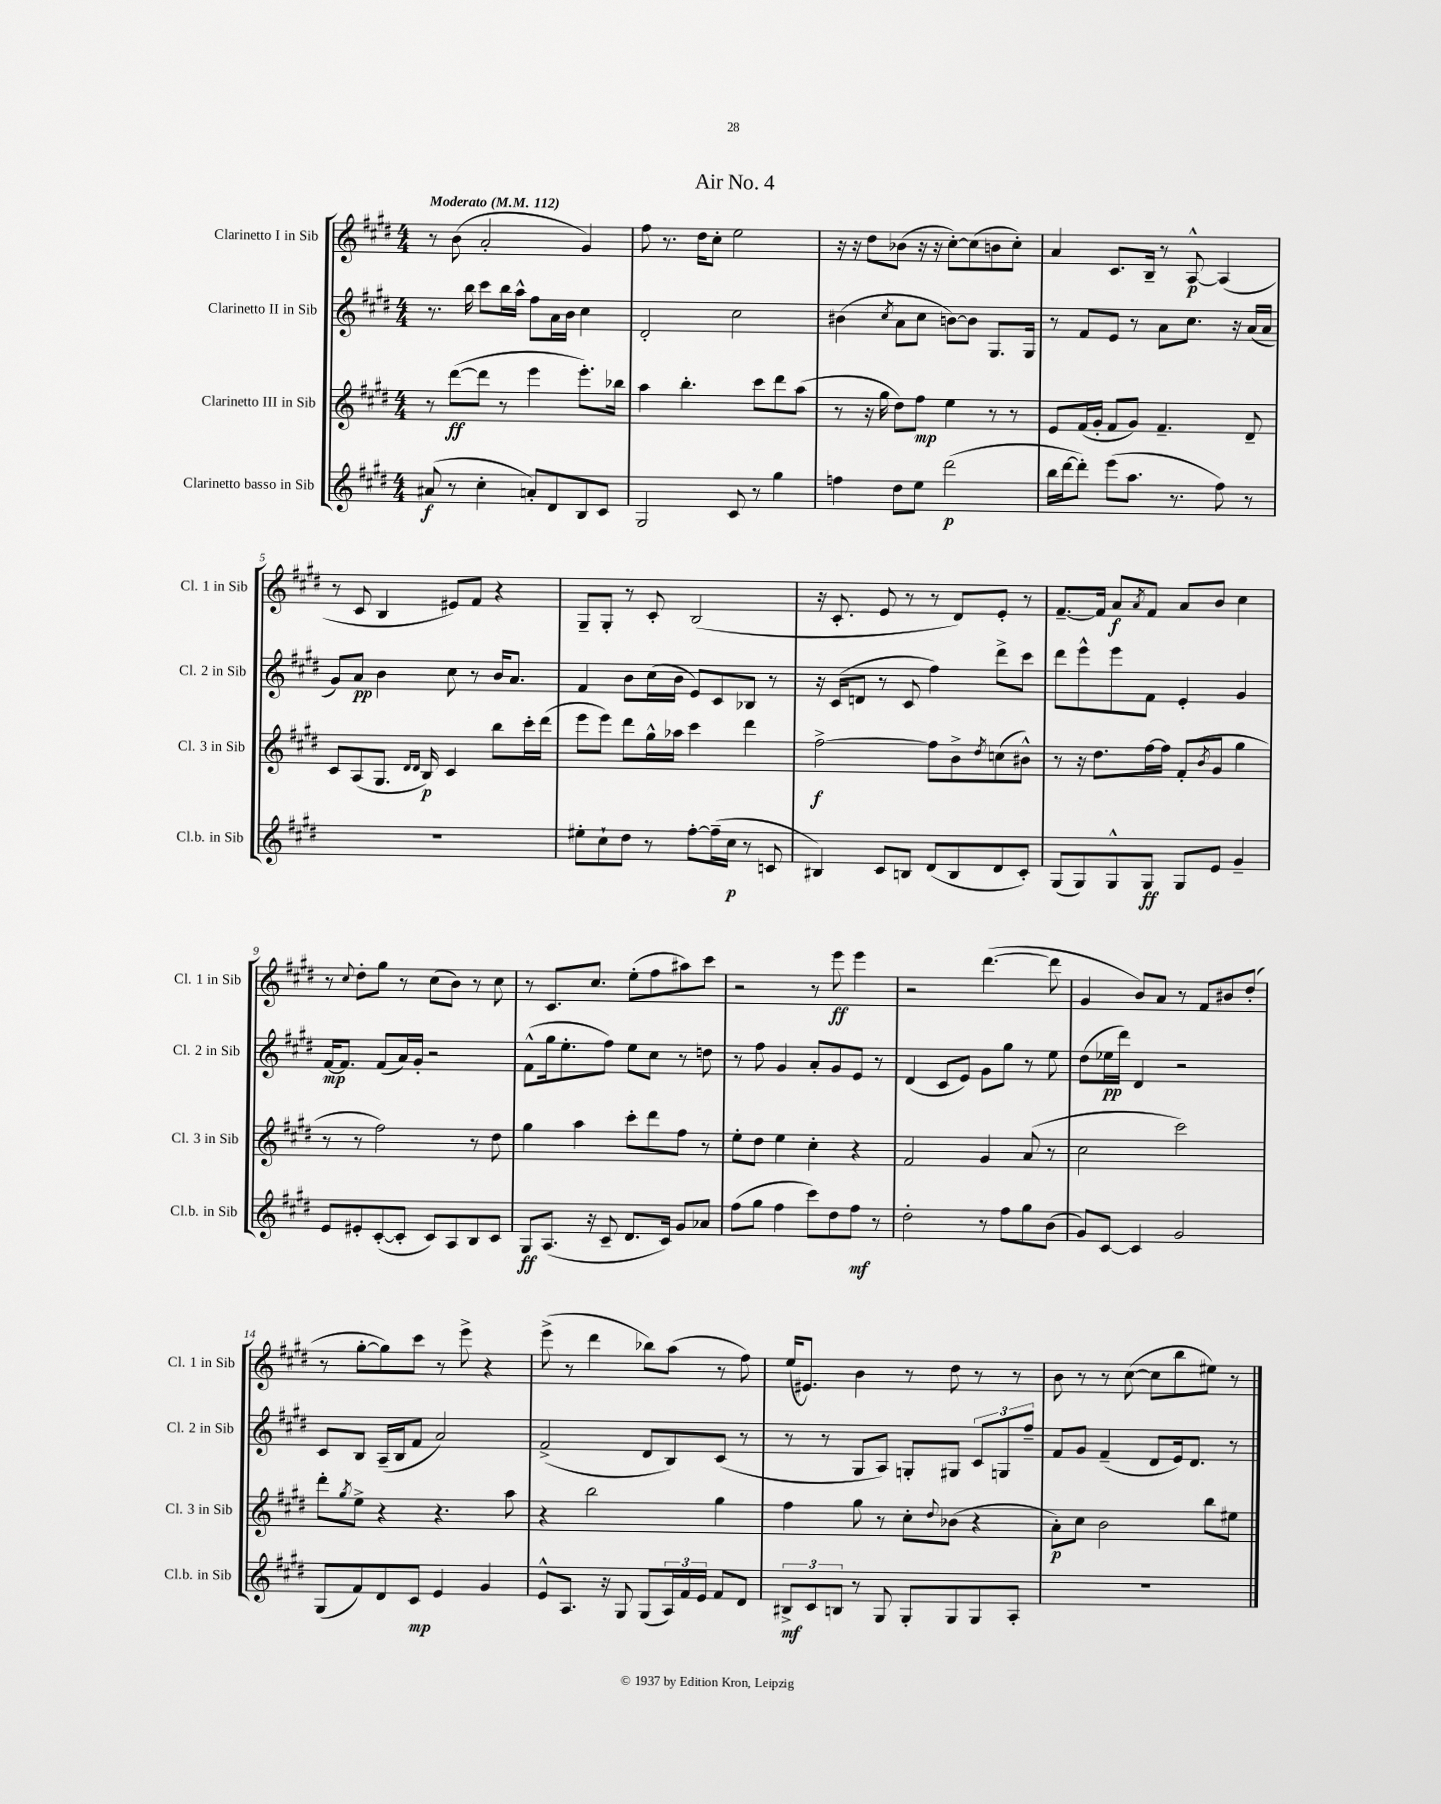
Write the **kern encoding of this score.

**kern	**dynam	**kern	**dynam	**kern	**dynam	**kern	**dynam
*part4	*part4	*part3	*part3	*part2	*part2	*part1	*part1
*staff4	*staff4	*staff3	*staff3	*staff2	*staff2	*staff1	*staff1
*I"Clarinetto basso in Sib	*	*I"Clarinetto III in Sib	*	*I"Clarinetto II in Sib	*	*I"Clarinetto I in Sib	*
*I'Cl.b. in Sib	*	*I'Cl. 3 in Sib	*	*I'Cl. 2 in Sib	*	*I'Cl. 1 in Sib	*
*clefG2	*	*clefG2	*	*clefG2	*	*clefG2	*
*k[f#c#g#d#]	*	*k[f#c#g#d#]	*	*k[f#c#g#d#]	*	*k[f#c#g#d#]	*
*M4/4	*	*M4/4	*	*M4/4	*	*M4/4	*
*MM112	*	*MM112	*	*MM112	*	*MM112	*
=1	=1	=1	=1	=1	=1	=1	=1
!	!	!	!	!	!	!LO:TX:a:B:t=Moderato	!
(8a#X/	f	8r	.	8.r	.	8r	.
8r	.	([8ddd#\L	ff	.	.	(8b\	.
.	.	.	.	16bb\	.	.	.
4cc#'\	.	8ddd#\J]	.	8ccc#\L	.	2a'/	.
.	.	8r	.	16bb\L	.	.	.
.	.	.	.	16aa^^\JJ	.	.	.
8an'/L)	.	4eee\	.	8ff#\L	.	.	.
8d#/	.	.	.	16a\L	.	.	.
.	.	.	.	16b\JJ	.	.	.
8B/	.	8.eee'\L)	.	4cc#\	.	4g#/)	.
8c#/J	.	.	.	.	.	.	.
.	.	16bb-X\Jk	.	.	.	.	.
=2	=2	=2	=2	=2	=2	=2	=2
2G#/	.	4aa\	.	2d#'/	.	8ff#\	.
.	.	.	.	.	.	8.r	.
.	.	4.bb'\	.	.	.	.	.
.	.	.	.	.	.	16dd#\KL	.
.	.	.	.	.	.	8cc#'\J	.
8c#/	.	.	.	2cc#\	.	2ee\	.
8r	.	8ccc#\L	.	.	.	.	.
4gg#\	.	8ddd#\	.	.	.	.	.
.	.	(8aa\J	.	.	.	.	.
=3	=3	=3	=3	=3	=3	=3	=3
4ffn\	.	8r	.	(4b#X\	.	16r	.
.	.	.	.	.	.	16r	.
.	.	16r	.	.	.	8dd#\L	.
.	.	16gg#\	.	.	.	.	.
.	.	.	.	8qcc#/	.	.	.
8dd#\L	.	8dd#\L)	.	8a\L	.	(8b-X\J	.
8ee\J	.	8ff#\J	mp	8cc#\J	.	16r	.
.	.	.	.	.	.	16r	.
(2ddd#\	p	4ee\	.	[8bn\L)	.	[8cc#'\L)	.
.	.	.	.	8b\J]	.	(8cc#\]	.
.	.	8r	.	8.G#/L	.	8bn\	.
.	.	8r	.	.	.	8cc#'\J)	.
.	.	.	.	16G#/Jk	.	.	.
=4	=4	=4	=4	=4	=4	=4	=4
16bb\LL	.	8e/L	.	8r	.	4a/	.
[16ddd#\J	.	.	.	.	.	.	.
8ddd#'\J])	.	(16f#/L	.	8f#/L	.	.	.
.	.	16g#'/JJ	.	.	.	.	.
(8eee\L	.	8f#/L	.	8e/J	.	8.c#/L	.
8.aa\J	.	8g#/J)	.	8r	.	.	.
.	.	.	.	.	.	16B~/Jk	.
.	.	4.f#~/	.	8a\L	.	8r	.
8.r	.	.	.	.	.	.	.
.	.	.	.	8.cc#\J	.	[8A^^/	p
8ff#\)	.	.	.	.	.	(4A/]	.
.	.	.	.	16r	.	.	.
8r	.	8d#~/	.	(16a/LL	.	.	.
.	.	.	.	16a/JJ	.	.	.
!!LO:LB:g=z
=5	=5	=5	=5	=5	=5	=5	=5
1r	.	8c#/L	.	8g#/L)	.	8r	.
.	.	(8A/	.	8a/J	pp	8c#/	.
.	.	8.G#/J	.	4b\	.	4B/	.
.	.	16qqd#/LL	.	.	.	.	.
.	.	16qqd#/JJ	.	.	.	.	.
.	.	16B/)	p	.	.	.	.
.	.	4c#/	.	8cc#\	.	8e#X/L)	.
.	.	.	.	8r	.	8f#/J	.
.	.	8bb\L	.	16b/KL	.	4r	.
.	.	.	.	8.a/J	.	.	.
.	.	16ccc#'\L	.	.	.	.	.
.	.	(16ddd#\JJ	.	.	.	.	.
=6	=6	=6	=6	=6	=6	=6	=6
8ee#X'\L	.	8eee\L	.	4f#/	.	8G#~/L	.
8cc#`\	.	8eee\J)	.	.	.	8G#'/J	.
8dd#\J	.	8ddd#\L	.	8b\L	.	8r	.
8r	.	16gg#^^\L	.	(16cc#\L	.	8c#'/	.
.	.	16aa-X\JJ	.	16b\JJ	.	.	.
[8ff#'\L	.	4ccc#\	.	8e/L)	.	(2B/	.
(16ff#~\L]	.	.	.	8c#/	.	.	.
16cc#\JJ	p	.	.	.	.	.	.
8r	.	4ddd#\	.	8B-X/J	.	.	.
8cn/	.	.	.	8r	.	.	.
=7	=7	=7	=7	=7	=7	=7	=7
4B#X/)	.	[2ff#^\	f	16r	.	16r	.
.	.	.	.	(16c#/KL	.	8.c#'/	.
.	.	.	.	8dn/J	.	.	.
8c#/L	.	.	.	8r	.	8e/	.
8Bn/J	.	.	.	8c#/	.	8r	.
(8d#/L	.	8ff#\L]	.	4ff#\)	.	8r	.
8B/	.	8b^\	.	.	.	8d#/L)	.
.	.	8qdd#/	.	.	.	.	.
8d#/	.	(8ccn\	.	8ddd#^\L	.	8e'/J	.
8c#'/J)	.	8b#X^^\J)	.	8ccc#\J	.	8r	.
=8	=8	=8	=8	=8	=8	=8	=8
(8G#/L	.	8r	.	8ddd#\L	.	[8.f#~/L	.
8G#/)	.	16r	.	8eee^^\	.	.	.
.	.	8.dd#\L	.	.	.	16f#/Jk]	.
8G#^^/	.	.	.	8eee\	.	8a/L	f
.	.	.	.	.	.	8qa/	.
8G#/J	ff	[16ff#\L	.	8f#\J	.	8f#/J	.
.	.	16ff#\JJ]	.	.	.	.	.
8G#/L	.	(8f#'/L	.	4e'/	.	8a/L	.
.	.	8qb/	.	.	.	.	.
8e/J	.	8g#/J	.	.	.	8b/J	.
4g#~/	.	4gg#\	.	4g#/	.	4cc#\	.
!!LO:LB:g=z
=9	=9	=9	=9	=9	=9	=9	=9
8e/L	.	8r	.	[16f#/KL	mp	8r	.
.	.	.	.	8.f#/J]	.	.	.
.	.	.	.	.	.	8qqcc#/	.
8e#X'/	.	8r	.	.	.	8dd#'\L	.
([8c#'/	.	2ff#\)	.	(8f#/L	.	8gg#\J	.
8c#'/J]	.	.	.	16a/L)	.	8r	.
.	.	.	.	16g#'/JJ	.	.	.
8c#/L)	.	.	.	2r	.	(8cc#\L	.
8A/	.	.	.	.	.	8b\J)	.
8B/	.	8r	.	.	.	8r	.
8c#/J	.	8dd#\	.	.	.	8cc#\	.
=10	=10	=10	=10	=10	=10	=10	=10
8G#/L	ff	4gg#\	.	(8f#^^\L	.	8r	.
(8.A/J	.	.	.	16gg#\k	.	8.c#/L	.
.	.	.	.	8.ee'\	.	.	.
.	.	4aa\	.	.	.	.	.
16r	.	.	.	.	.	8.cc#/J	.
8c#~/	.	.	.	8ff#\J)	.	.	.
8.d#/L	.	8ccc#'\L	.	8ee\L	.	(8ee'\L	.
.	.	8ddd#\	.	8cc#\J	.	8ff#\	.
16c#/Jk)	.	.	.	.	.	.	.
8g#/L	.	8ff#\J	.	8r	.	8aa#X\)	.
8a-X/J	.	8r	.	8ddn\	.	8ccc#\J	.
=11	=11	=11	=11	=11	=11	=11	=11
(8ff#\L	.	8ee'\L	.	8r	.	2r	.
8gg#\J	.	8dd#\J	.	8ff#\	.	.	.
4ff#\	.	4ee\	.	4g#/	.	.	.
8ccc#\L)	.	4cc#'\	.	8a'/L	.	8r	.
8dd#\	.	.	.	8g#/	.	8eee\	ff
8ff#\J	mf	4r	.	8e/J	.	4eee\	.
8r	.	.	.	8r	.	.	.
=12	=12	=12	=12	=12	=12	=12	=12
2dd#'\	.	2f#/	.	(4d#/	.	2r	.
.	.	.	.	8c#/L	.	.	.
.	.	.	.	8e/J)	.	.	.
8r	.	4g#/	.	8g#\L	.	([4.ddd#\	.
8ff#\L	.	.	.	8gg#\J	.	.	.
8gg#\	.	(8a/	.	8r	.	.	.
(8b\J	.	8r	.	8ee\	.	8ddd#\]	.
=13	=13	=13	=13	=13	=13	=13	=13
8g#/L)	.	2cc#\	.	(8dd#\L	.	4g#/	.
[8c#/J	.	.	.	16ee-X\L	pp	.	.
.	.	.	.	16ddd#\JJ)	.	.	.
4c#/]	.	.	.	4d#/	.	8b/L)	.
.	.	.	.	.	.	8a/J	.
2g#/	.	2ccc#\)	.	2r	.	8r	.
.	.	.	.	.	.	8f#/L	.
.	.	.	.	.	.	8b#X/	.
.	.	.	.	.	.	(8dd#'/J	.
!!LO:LB:g=z
=14	=14	=14	=14	=14	=14	=14	=14
(8G#/L	.	8ddd#'\L	.	8c#/L	.	8r	.
.	.	8qgg#/	.	.	.	.	.
8f#/)	.	8ee^\J	.	8B/J	.	[8gg#'\L	.
8d#/	.	4r	.	(16A~/LL	.	8gg#\])	.
.	.	.	.	16B/J	.	.	.
8c#/J	mp	.	.	8f#/J	.	8ccc#\J	.
4e/	.	4.r	.	2a/)	.	8r	.
.	.	.	.	.	.	8eee^\	.
4g#/	.	.	.	.	.	4r	.
.	.	8aa\	.	.	.	.	.
=15	=15	=15	=15	=15	=15	=15	=15
8e^^/L	.	4r	.	(2f#^/	.	(8eee^\	.
8.A/J	.	.	.	.	.	8r	.
.	.	2bb\	.	.	.	4ddd#\	.
16r	.	.	.	.	.	.	.
8G#/	.	.	.	.	.	.	.
(8G#/L	.	.	.	8d#/L	.	8bb-X\L)	.
24A/L)	.	.	.	8B/)	.	(8aa\J	.
24f#/	.	.	.	.	.	.	.
24e/JJ	.	.	.	.	.	.	.
8f#/L	.	4gg#\	.	(8c#/J	.	8r	.
8d#/J	.	.	.	8r	.	8ff#\)	.
=16	=16	=16	=16	=16	=16	=16	=16
12B#X^/L	mf	4ff#\	.	8r	.	(16ee/KL	.
.	.	.	.	.	.	8.e#X/J)	.
12c#/	.	.	.	.	.	.	.
.	.	.	.	8r	.	.	.
12Bn/J	.	.	.	.	.	.	.
8r	.	8gg#\	.	8G#/L	.	4b\	.
8G#/	.	8r	.	8A/J)	.	.	.
8G#'/L	.	8cc#'\L	.	8Gn'/L	.	8r	.
.	.	8qqdd#/	.	.	.	.	.
8G#/	.	(8b-X\J	.	8G#X/J	.	8dd#\	.
8G#/	.	4r	.	12c#/L	.	8r	.
.	.	.	.	12Gn/	.	.	.
8A'/J	.	.	.	.	.	8r	.
.	.	.	.	12ff#~/J	.	.	.
=17	=17	=17	=17	=17	=17	=17	=17
1r	.	8a'\L)	p	8f#/L	.	8b\	.
.	.	8cc#\J	.	8g#/J	.	8r	.
.	.	2b\	.	(4f#~/	.	8r	.
.	.	.	.	.	.	([8cc#\	.
.	.	.	.	8d#/L	.	8cc#\L]	.
.	.	.	.	16e/k)	.	8bb\	.
.	.	.	.	8.d#/J	.	.	.
.	.	8bb\L	.	.	.	8ee#X\J)	.
.	.	8ee#X\J	.	8r	.	8r	.
==	==	==	==	==	==	==	==
*-	*-	*-	*-	*-	*-	*-	*-
